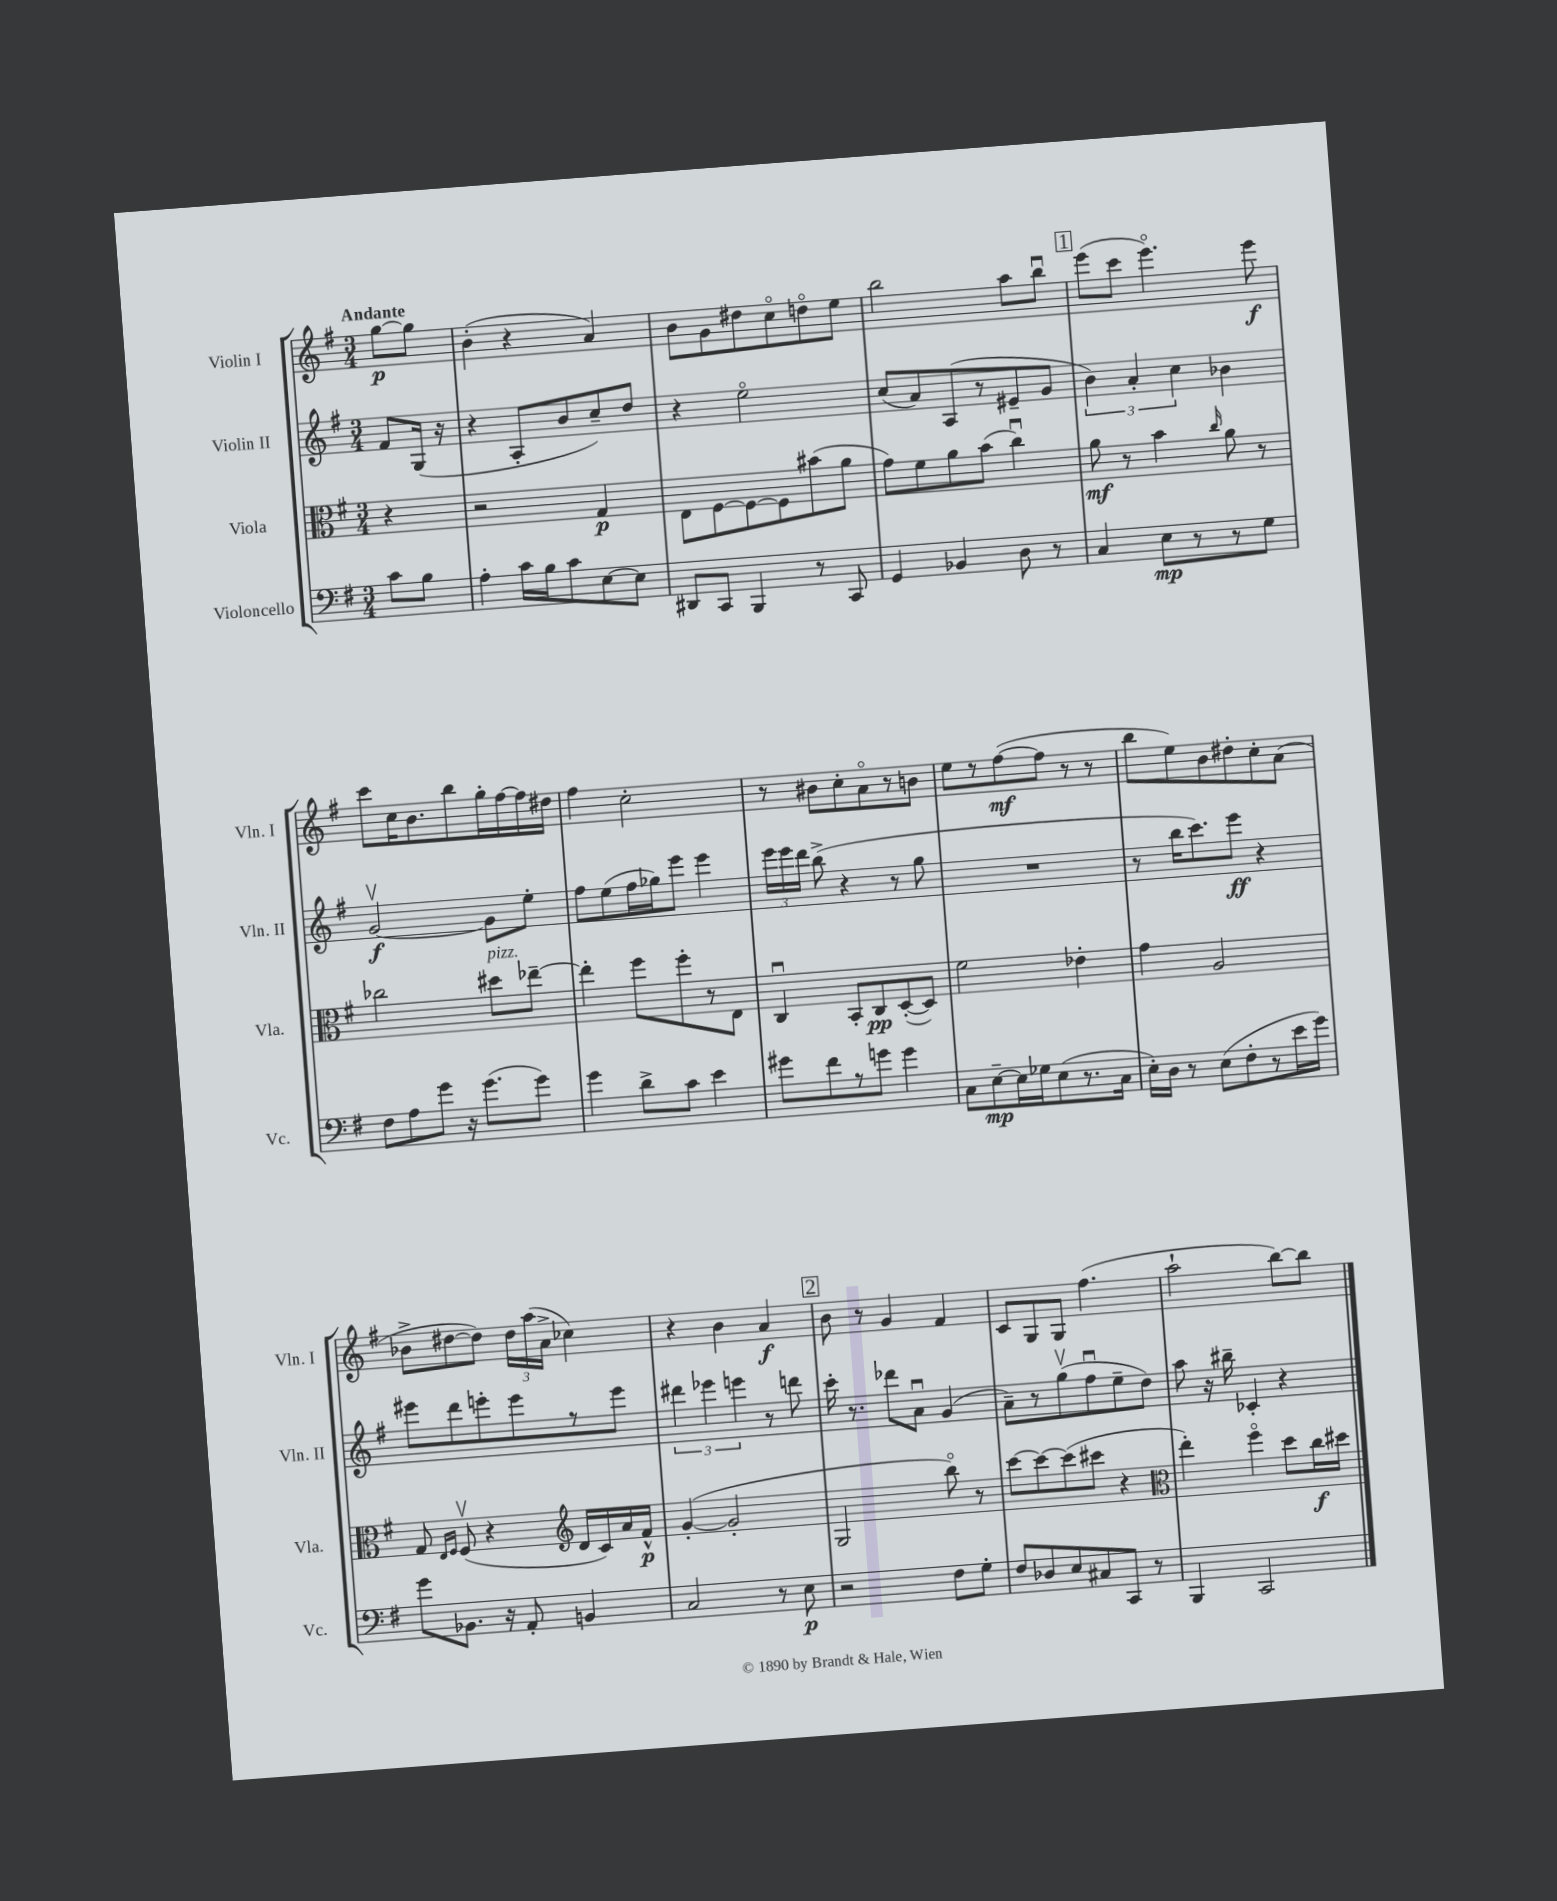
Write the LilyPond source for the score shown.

<<
\new StaffGroup <<
\new Staff = "s0" \with { instrumentName = "Violin I" shortInstrumentName = "Vln. I" } {
    \clef treble \key g \major \numericTimeSignature \time 3/4 \partial 4 \tempo "Andante"
    \autoBeamOff g''8[~\p g''8] |
    b'4-.( r4 a'4) |
    b'8[ g'8 dis''8 c''8\flageolet d''8\flageolet e''8] |
    b''2 a''8[ b''8]\downbow |
    \mark \markup { \box "1" } e'''8[( c'''8] e'''4.\flageolet) e'''8\f |
    c'''8[ c''16 b'8. b''8 g''16-. fis''16~ fis''16 dis''16] |
    fis''4 c''2-. |
    r8 bis'8[ c''8-. a'8\flageolet r8 b'8] |
    e''8[ r8 fis''8~\mf( fis''8] r8 r8 |
    b''8[ e''8) b'8 dis''8-. c''8-. a'8]( |
    bes'8[-> dis''8~ dis''8]) \tuplet 3/2 { dis''16[ a''16( a'16]-> } ces''4) |
    r4 b'4 a'4\f |
    \mark \markup { \box "2" } b'8 r8 g'4 fis'4 |
    c'8[ g8 g8] fis''4.( |
    a''2-! b''8[~) b''8] \bar "|." |
}
\new Staff = "s1" \with { instrumentName = "Violin II" shortInstrumentName = "Vln. II" } {
    \clef treble \key g \major \numericTimeSignature \time 3/4 \partial 4
    \autoBeamOff fis'8[ g16]( r16 |
    r4 a8[-. b'8 c''8--) d''8] |
    r4 e''2\flageolet |
    c''8[( a'8) a8( r8 eis'8-- g'8] |
    \mark \markup { \box "1" } \tuplet 3/2 { b'4) a'4-. c''4 } bes'4 |
    g'2~\upbow\f g'8[ e''8]-. |
    fis''8[ e''8( fis''16 ges''16) e'''8] e'''4 |
    \tuplet 3/2 { e'''16[ e'''16 d'''16] } b''8->( r4 r8 g''8 |
    R2. |
    r8 b''16[ c'''8.) e'''8]\ff r4 |
    eis'''8[ d'''8 e'''8-. e'''8 r8 e'''8] |
    \tuplet 3/2 { dis'''4 ees'''4 e'''4 } r8 d'''8 |
    \mark \markup { \box "2" } c'''16-. r8. des'''8[ a'8]\downbow g'4( |
    a'8[--) r8 g''8\upbow( fis''8\downbow e''8-- d''8]) |
    a''8 r16 bis''16-- ces'4-. r4 \bar "|." |
}
\new Staff = "s2" \with { instrumentName = "Viola" shortInstrumentName = "Vla." } {
    \clef alto \key g \major \numericTimeSignature \time 3/4 \partial 4
    \autoBeamOff r4 |
    r2 g4\p |
    e8[ fis8~ fis8~ fis8 bis'8( a'8] |
    g'8[) fis'8 a'8 b'8]( c''4\downbow) |
    \mark \markup { \box "1" } a'8\mf r8 b'4 \grace { c''16 } a'8 r8 |
    ces''2 dis''8[^\markup { \italic "pizz." } ees''8]~-- |
    ees''4-. fis''8[ fis''8-. r8 e8] |
    c4\downbow b,8[-. c8\pp d8~-.( d8]) |
    fis'2 ees'4-. |
    g'4 a2 |
    g8 \grace { e16[ fis16] } fis8\upbow( r4 \clef treble d'16[ c'16) a'16 fis'16]-^\p |
    g'4~-.( g'2-. |
    \mark \markup { \box "2" } g2 b''8\flageolet) r8 |
    c'''8[~ c'''8~ c'''8( cis'''8] r4 |
    \clef alto e''4-.) fis''4\flageolet d''8[ c''16\f dis''16] \bar "|." |
}
\new Staff = "s3" \with { instrumentName = "Violoncello" shortInstrumentName = "Vc." } {
    \clef bass \key g \major \numericTimeSignature \time 3/4 \partial 4
    \autoBeamOff c'8[ b8] |
    a4-. c'16[ b16 c'8 e8~ e8] |
    dis,8[ c,8] b,,4 r8 c,8 |
    g,4 bes,4 d8 r8 |
    \mark \markup { \box "1" } c4 e8[\mp r8 r8 g8] |
    fis8[ a8 g'8] r16 g'8.[( g'8]) |
    g'4 d'8[-> c'8] e'4 |
    gis'8[ fis'8 r8 g'8] g'4 |
    c8[ e8~--\mp e16 ges16 e8( r8. c16] |
    e16[-.) d16] r8 e8[( fis8-. r8 e'16 g'16]) |
    g'8[ bes,8.] r16 a,8-. b,4 |
    c2 r8 e8\p |
    \mark \markup { \box "2" } r2 fis8[ g8]-. |
    fis8[ des8 e8 cis8 c,8] r8 |
    b,,4 c,2 \bar "|." |
}
>>
>>
\layout { \context { \Score \remove "Bar_number_engraver" } }
